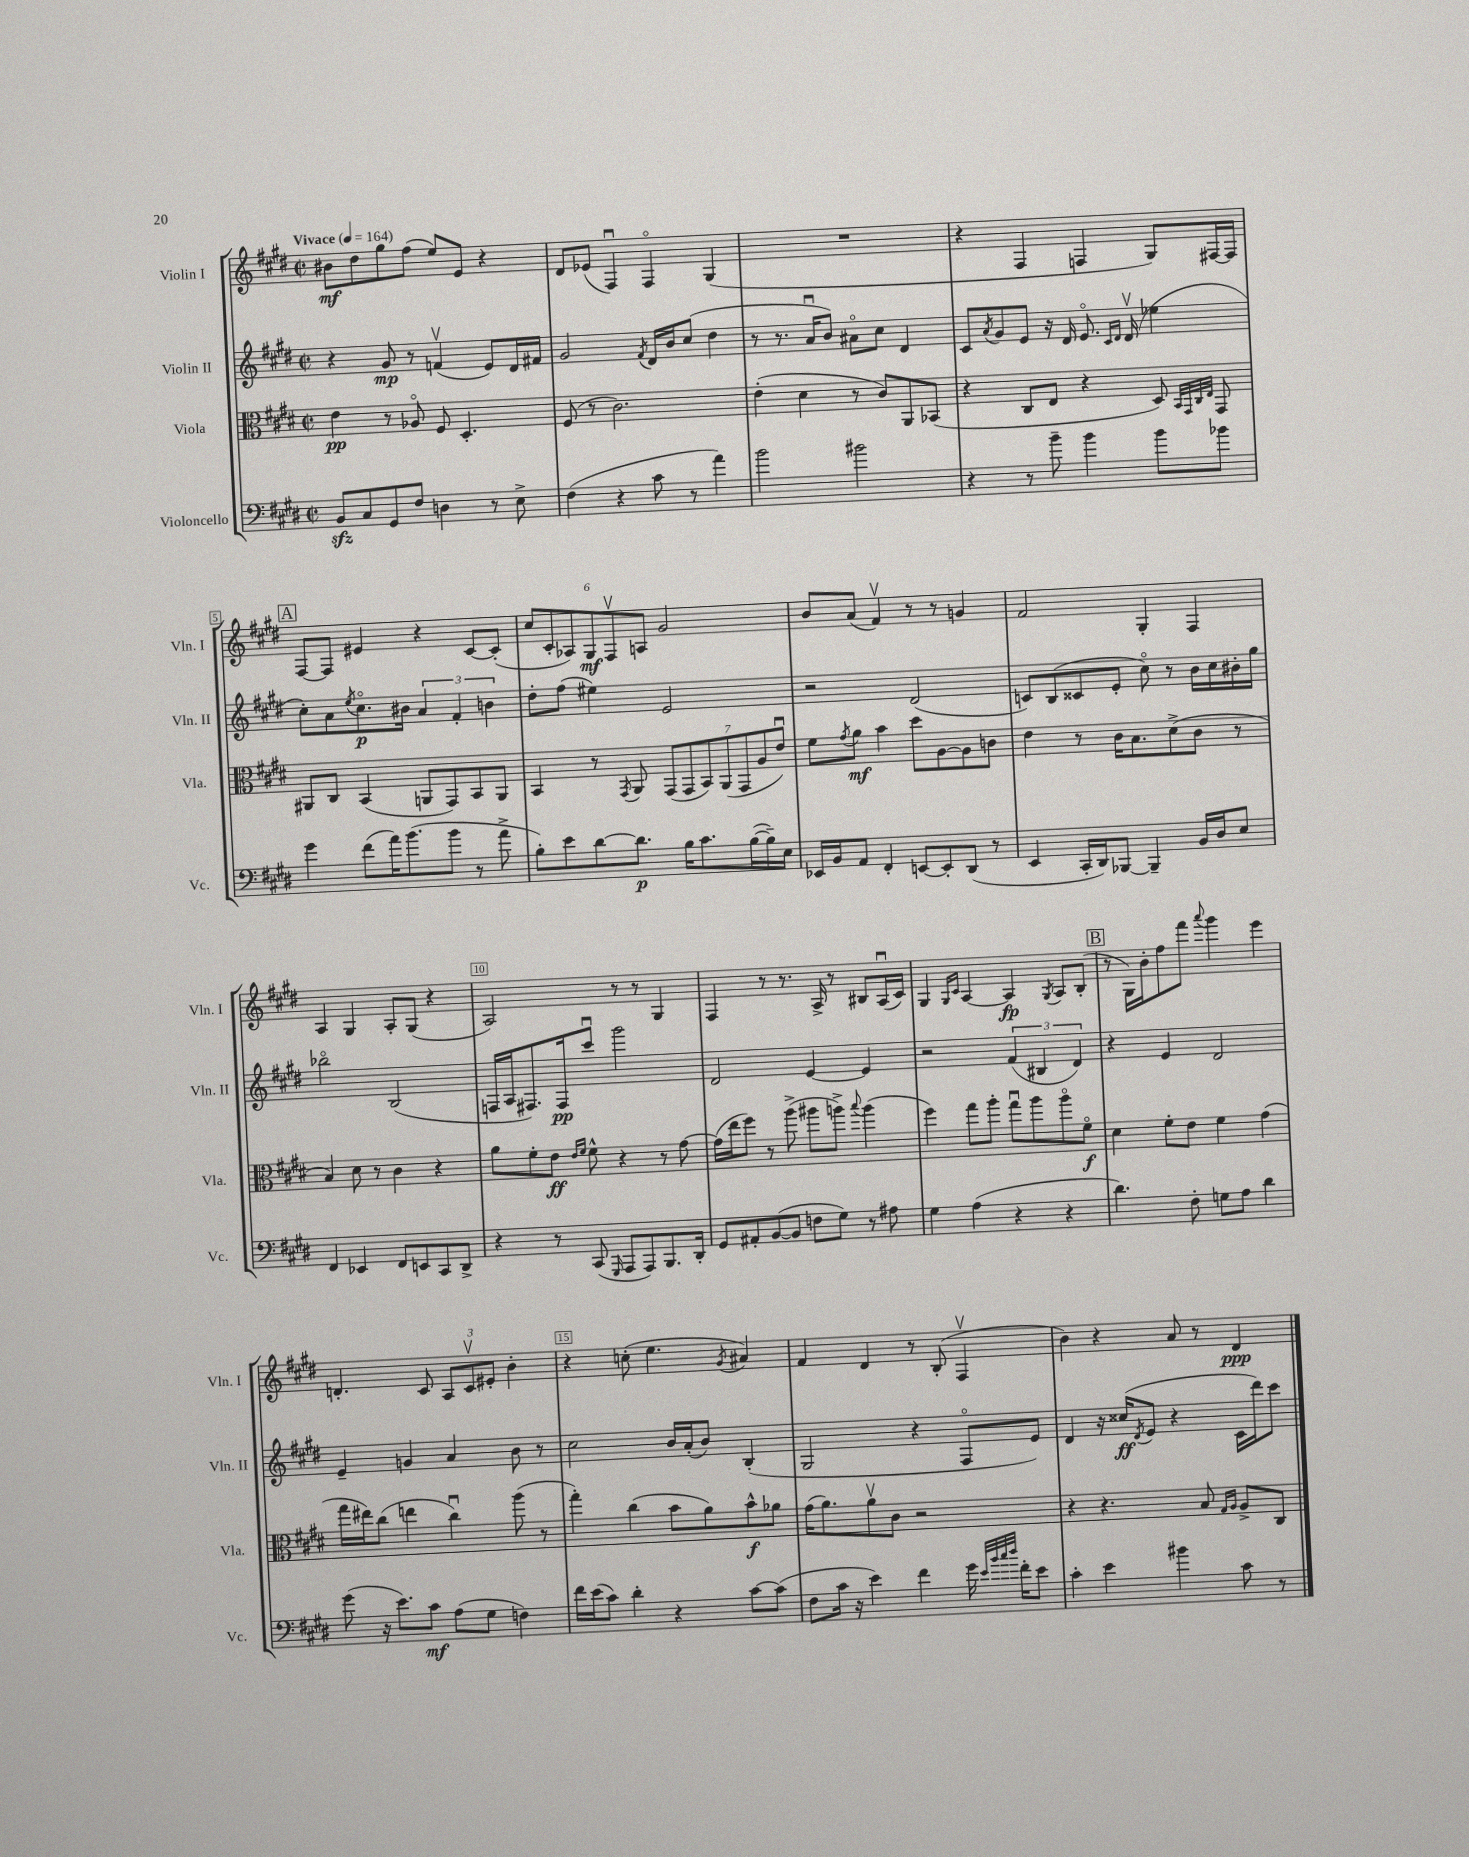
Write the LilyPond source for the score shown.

<<
\new StaffGroup <<
\new Staff = "s0" \with { instrumentName = "Violin I" shortInstrumentName = "Vln. I" } {
    \clef treble \key e \major \defaultTimeSignature \time 2/2 \tempo "Vivace" 4 = 164
    bis'8\mf dis''8 gis''8 fis''8( e''8) e'8 r4 |
    dis'8 ees'8( fis4\downbow) fis4\flageolet gis4( |
    R1 |
    r4 fis4 f4 gis8) fis16~ fis16 |
    \mark \markup { \box "A" } fis8~ fis8 eis'4 r4 cis'8~ cis'8-.( |
    \tuplet 6/4 { cis''8 cis'8-. aes8) gis8\mf fis8\upbow a8 } gis'2 |
    b'8 a'8( fis'4\upbow) r8 r8 g'4 |
    fis'2 gis4-. fis4 |
    a4 gis4 a8-. gis8( r4 |
    a2) r8 r8 gis4 |
    fis4 r8 r8. a16-> r8 bis8 a16\downbow( cis'16) |
    gis4 \grace { gis16 cis'16 } a4~ a4\fp \acciaccatura { gis8 } a8 b8-.( |
    \mark \markup { \box "B" } r8 gis16) b'16-. fis''8 fis'''8 \appoggiatura { a'''8 } gis'''4 e'''4 |
    d'4.-. cis'8 \tuplet 3/2 { a8 cis'8\upbow eis'8-. } b'4-. |
    r4 c''8-.( e''4. \acciaccatura { gis'8 } ais'4) |
    fis'4 dis'4 r8 b8-.( fis4\upbow |
    b'4) r4 a'8 r8 dis'4\ppp \bar "|." |
}
\new Staff = "s1" \with { instrumentName = "Violin II" shortInstrumentName = "Vln. II" } {
    \clef treble \key e \major \defaultTimeSignature \time 2/2
    r4 gis'8\mp r8 f'4\upbow( e'8) dis'16 fis'16 |
    gis'2 \acciaccatura { fis'8 } dis'16 b'16 cis''8( dis''4 |
    r8 r8. a'16\downbow b'8) ais'8\flageolet cis''8 dis'4 |
    cis'8 \acciaccatura { a'8 } gis'8 e'8 r16 dis'16 e'8.\flageolet \grace { cis'16 dis'16 } dis'16\upbow( ees''4 |
    \mark \markup { \box "A" } cis''8-.) a'8 \acciaccatura { e''8 } cis''8.\flageolet\p bis'16 \tuplet 3/2 { a'4 fis'4-. b'4 } |
    dis''8-. fis''8( eis''4) e'2 |
    r2 dis'2( |
    c'8) b8( cisis'8 e'8-. cis''8\flageolet) r8 b'16 cis''16 bis'16-. gis''16 |
    bes''2\flageolet b2( |
    f16 a16 fis8.) fis16\pp cis'''8\downbow gis'''2 |
    dis'2 e'4~ e'4 |
    r2 \tuplet 3/2 { fis'4( bis4 dis'4) } |
    \mark \markup { \box "B" } r4 e'4 dis'2 |
    e'4-- g'4 a'4 b'8 r8 |
    cis''2 b'16 a'16-.( b'8) b4-.( |
    gis2 r4 fis8\flageolet e'8) |
    dis'4 r16 cisis''16\ff( \acciaccatura { dis'8 } e'8 r4 cis'16 dis'''16) cis'''8 \bar "|." |
}
\new Staff = "s2" \with { instrumentName = "Viola" shortInstrumentName = "Vla." } {
    \clef alto \key e \major \defaultTimeSignature \time 2/2
    e'4\pp r8 aes8\flageolet fis8 dis4.-. |
    fis8( r8 cis'2.) |
    e'4-.( dis'4 r8 cis'8) a,8 bes,8( |
    r4 cis8 e8 r4 dis8) \grace { b,32 gis,32 cis32 e32 } gis,8 |
    \mark \markup { \box "A" } ais,8 cis8 b,4( a,8 gis,8) b,8 a,8 |
    b,4 r8 \acciaccatura { gis,8 } a,8 \tuplet 7/4 { gis,8( gis,8 b,8) a,8( gis,8 a8 e'8\downbow) } |
    fis'8 \acciaccatura { gis'8 } a'8\mf b'4 dis''8 a8~ a8 c'8 |
    e'4 r8 cis'16 b8. dis'8->( cis'8 r8 |
    b4) dis'8 r8 cis'4 r4 |
    a'8 fis'8-. e'8\ff \grace { e'16 fis'16 } fis'8-^ r4 r8 gis'8~ |
    gis'16( e''16 fis''8) r8 a''8->( ais''8 a''8->) \appoggiatura { b''8 } a''4( |
    fis''4) gis''8 a''8-. gis''8\downbow a''8 a''8\flageolet fis'8\flageolet\f |
    \mark \markup { \box "B" } dis'4 fis'8-. e'8 fis'4 gis'4( |
    gis''16 eis''16) cis''8( e''4 cis''4\downbow) a''8( r8 |
    gis''4-.) cis''4( b'8 a'8) b'8-^\f aes'8 |
    gis'16( a'8.) a'8\upbow cis'8 r2 |
    r4 r4. b8 \grace { gis16 a16 } a8-> cis8 \bar "|." |
}
\new Staff = "s3" \with { instrumentName = "Violoncello" shortInstrumentName = "Vc." } {
    \clef bass \key e \major \defaultTimeSignature \time 2/2
    b,8\sfz cis8 gis,8 fis8 d4 r8 e8-> |
    fis4( r4 cis'8 r8 a'4) |
    b'2 bis'2 |
    r4 r8 b'8-- b'4 b'8 bes'8 |
    \mark \markup { \box "A" } gis'4 fis'8( a'16) b'8.( b'8 r8 a'8-> |
    b8-.) e'8 dis'8~ dis'8.\p b16 cis'8. b16~( b16--) e16 |
    ees,16 b,16 a,8 fis,4-. e,8~ e,8-. dis,8( r8 |
    e,4 cis,16-. dis,16) bes,,8~ bes,,4-- b,16 dis16 e8 |
    fis,4 ees,4 fis,8 e,8 cis,8 dis,8-> |
    r4 r8 cis,8( \grace { gis,,16 } a,,8 a,,8) b,,8. dis,16-. |
    gis,8 ais,8-. b,8~( b,8 f8 gis8) r8 ais8 |
    gis4 a4( r4 r4 |
    \mark \markup { \box "B" } dis'4.) fis8-. g8 a8 dis'4 |
    gis'8( r16 e'8.) cis'8\mf a8( gis8 f4) |
    fis'16 e'16( cis'8) dis'4-. r4 cis'8~ cis'8( |
    fis8 cis'16 r16 e'4) fis'4 gis'16 \grace { e'32 b'32 cis''32 dis''32 } fis'16-. e'8 |
    cis'4-. e'4 bis'4 cis'8 r8 \bar "|." |
}
>>
>>
\layout { \context { \Score \override BarNumber.break-visibility = ##(#f #t #t) barNumberVisibility = #(every-nth-bar-number-visible 5) \override BarNumber.stencil = #(make-stencil-boxer 0.1 0.3 ly:text-interface::print) } }
